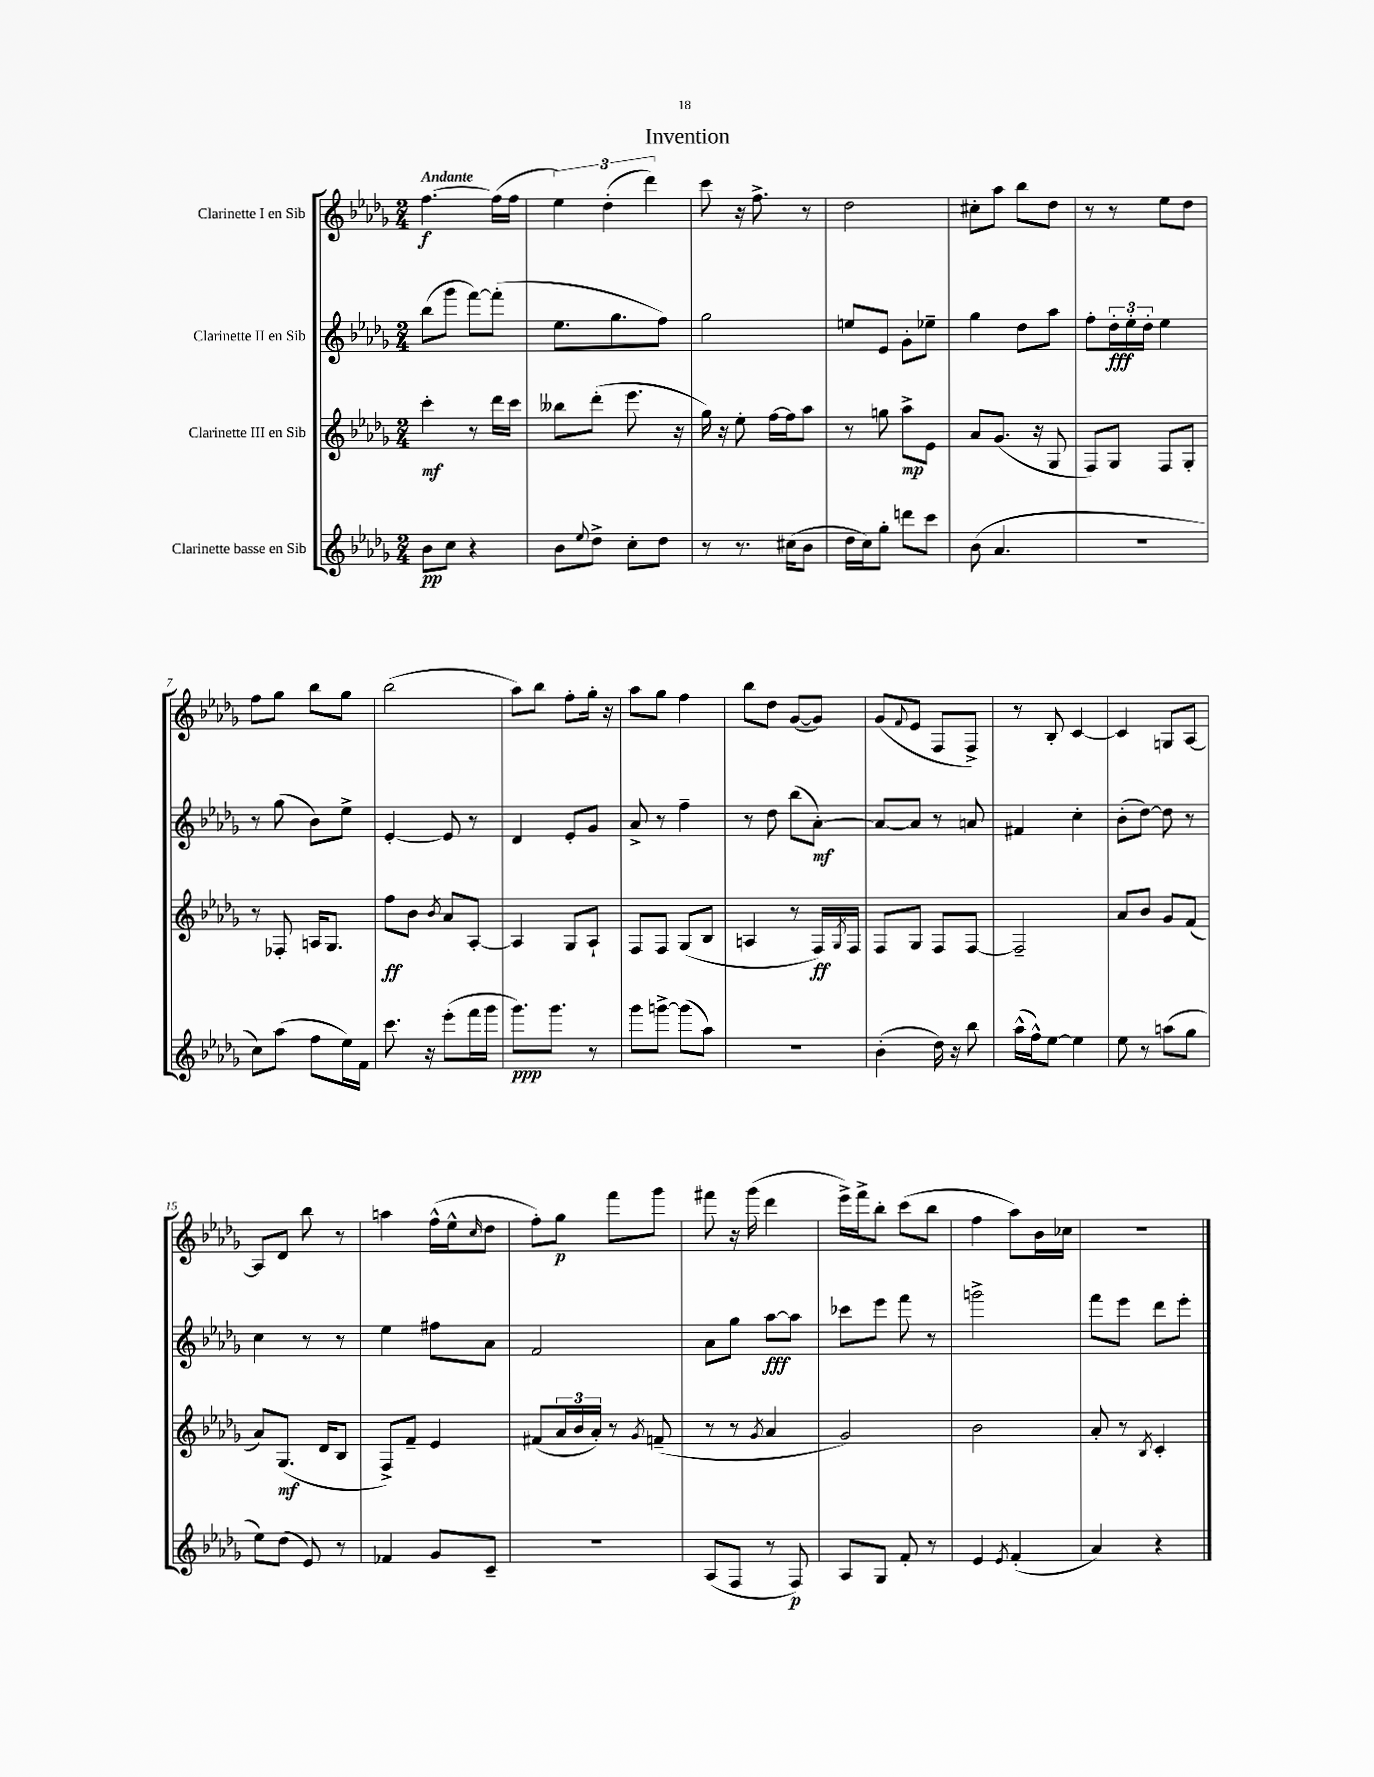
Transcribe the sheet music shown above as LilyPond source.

\header { title = "Invention" }
<<
\new StaffGroup <<
\new Staff = "s0" \with { instrumentName = "Clarinette I en Sib" } {
    \clef treble \key des \major \numericTimeSignature \time 2/4 \tempo "Andante"
    f''4.~\f f''16( f''16 |
    \tuplet 3/2 { ees''4) des''4-.( des'''4) } |
    c'''8 r16 f''8.-> r8 |
    des''2 |
    cis''8-. aes''8 bes''8 des''8 |
    r8 r8 ees''8 des''8 |
    f''8 ges''8 bes''8 ges''8 |
    bes''2( |
    aes''8) bes''8 f''8-. ges''16-. r16 |
    aes''8 ges''8 f''4 |
    bes''8 des''8 ges'8~( ges'8) |
    ges'8( \appoggiatura { f'8 } ees'8 f8 f8->) |
    r8 bes8-. c'4~ |
    c'4 g8 aes8~ |
    aes8 des'8 bes''8 r8 |
    a''4 f''16-^( ees''16-^ \grace { c''16 } des''8 |
    f''8-.) ges''8\p f'''8 ges'''8 |
    fis'''8 r16 ges'''16( des'''4 |
    ees'''16->) f'''16-> bes''8-. c'''8( bes''8 |
    f''4 aes''8) bes'16 ces''16 |
    R2 \bar "|." |
}
\new Staff = "s1" \with { instrumentName = "Clarinette II en Sib" } {
    \clef treble \key des \major \numericTimeSignature \time 2/4
    bes''8( ges'''8 f'''8~) f'''8-.( |
    ees''8. ges''8. f''8) |
    ges''2 |
    e''8 ees'8 ges'8-. ees''8-- |
    ges''4 des''8 aes''8 |
    f''8-. \tuplet 3/2 { des''16-.\fff ees''16-. des''16-. } ees''4 |
    r8 ges''8( bes'8) ees''8-> |
    ees'4~-. ees'8 r8 |
    des'4 ees'8-. ges'8 |
    aes'8-> r8 f''4-- |
    r8 des''8 bes''8( aes'8~-.\mf) |
    aes'8~ aes'8 r8 a'8 |
    fis'4 c''4-. |
    bes'8-.( des''8~) des''8 r8 |
    c''4 r8 r8 |
    ees''4 fis''8 aes'8 |
    f'2 |
    aes'8 ges''8 aes''8~\fff aes''8 |
    ces'''8 ees'''8 f'''8 r8 |
    g'''2-> |
    f'''8 ees'''8 des'''8 ees'''8-. \bar "|." |
}
\new Staff = "s2" \with { instrumentName = "Clarinette III en Sib" } {
    \clef treble \key des \major \numericTimeSignature \time 2/4
    c'''4-.\mf r8 des'''16 c'''16 |
    beses''8 des'''8-.( ees'''8. r16 |
    ges''16) r16 ees''8-. f''16~ f''16 aes''8 |
    r8 g''8 aes''8->\mp ees'8 |
    aes'8 ges'8.( r16 ges8 |
    f8) ges8 f8 ges8-. |
    r8 fes8-. a16 ges8. |
    f''8\ff bes'8 \acciaccatura { bes'8 } aes'8 aes8~-. |
    aes4 ges8 aes8-! |
    f8 f8 ges8( bes8 |
    a4 r8 f16\ff) \acciaccatura { ges8 } f16 |
    f8 ges8 f8 f8~ |
    f2-- |
    aes'8 bes'8 ges'8 f'8( |
    aes'8) ges8.\mf( des'16 bes8 |
    f8->) f'8-- ees'4 |
    fis'8( \tuplet 3/2 { aes'16 bes'16 aes'16-.) } r8 \acciaccatura { ges'8 } f'8--( |
    r8 r8 \acciaccatura { ges'8 } aes'4 |
    ges'2) |
    bes'2 |
    aes'8-. r8 \acciaccatura { bes8 } c'4-. \bar "|." |
}
\new Staff = "s3" \with { instrumentName = "Clarinette basse en Sib" } {
    \clef treble \key des \major \numericTimeSignature \time 2/4
    bes'8\pp c''8 r4 |
    bes'8 \appoggiatura { ees''8 } des''8-> c''8-. des''8 |
    r8 r8. cis''16( bes'8 |
    des''16 c''16) ges''8-. d'''8 c'''8 |
    bes'8( aes'4. |
    r2 |
    c''8) aes''8( f''8 ees''16) f'16 |
    c'''8. r16 ees'''8-.( f'''16 ges'''16 |
    ges'''8.\ppp) ges'''8. r8 |
    ges'''8 g'''8~-> g'''8( aes''8) |
    R2 |
    bes'4-.( des''16) r16 bes''8 |
    aes''16-^( f''16-^) ees''8~ ees''4 |
    ees''8 r8 a''8( ges''8 |
    ees''8) des''8( ees'8) r8 |
    fes'4 ges'8 c'8-- |
    r2 |
    aes8( f8 r8 f8\p) |
    aes8 ges8 f'8-. r8 |
    ees'4 \acciaccatura { ees'8 } f'4-.( |
    aes'4) r4 \bar "|." |
}
>>
>>
